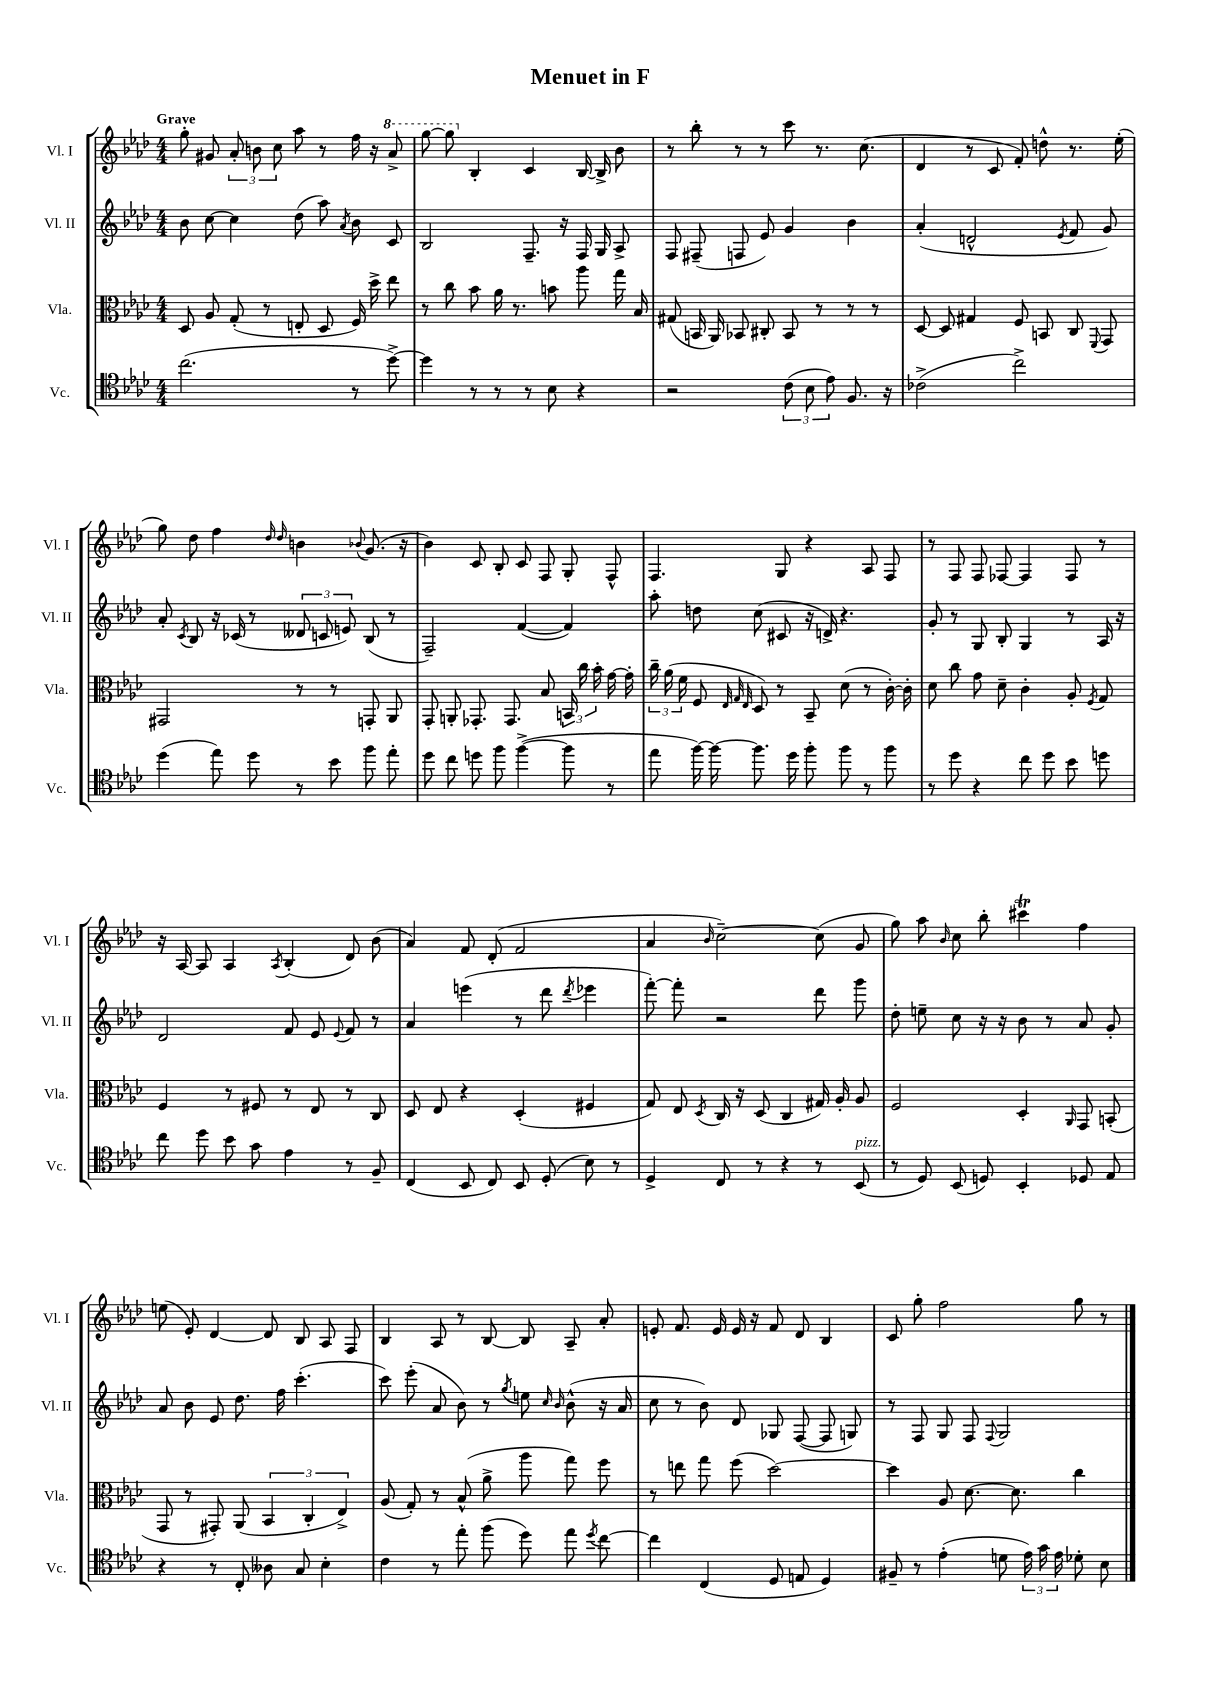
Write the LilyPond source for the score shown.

\header { title = "Menuet in F" }
<<
\new StaffGroup <<
\new Staff = "s0" \with { instrumentName = "Vl. I" shortInstrumentName = "Vl. I" } {
    \clef treble \key aes \major \numericTimeSignature \time 4/4 \tempo "Grave"
    \autoBeamOff g''8-. gis'8 \tuplet 3/2 { aes'8-. b'8 c''8 } aes''8 r8 f''16 r16 \ottava #1 aes''8-> |
    g'''8~ g'''8 \ottava #0 bes4-. c'4 bes16~ bes16-> bes'8 |
    r8 bes''8-. r8 r8 c'''8 r8. c''8.( |
    des'4 r8 c'8 f'8-.) d''8-^ r8. ees''16-.( |
    g''8) des''8 f''4 \grace { des''16 des''16 } b'4 \appoggiatura { bes'8 } g'8.( r16 |
    bes'4) c'8 bes8-. c'8 f8 g8-. f8-^ |
    f4. g8 r4 aes8 f8 |
    r8 f8 f8 fes8~ fes4 fes8 r8 |
    r16 aes16~ aes8 aes4 \acciaccatura { aes8 } bes4-.( des'8) bes'8( |
    aes'4) f'8 des'8-.( f'2 |
    aes'4 \grace { bes'16 } c''2~--) c''8( g'8 |
    g''8) aes''8 \grace { bes'16 } c''8 bes''8-. cis'''4\trill f''4 |
    e''8( ees'8-.) des'4~ des'8 bes8 aes8 f8 |
    bes4 aes8 r8 bes8~ bes8 aes8-- aes'8-. |
    e'8-. f'8. e'16 e'16 r16 f'8 des'8 bes4 |
    c'8 g''8-. f''2 g''8 r8 \bar "|." |
}
\new Staff = "s1" \with { instrumentName = "Vl. II" shortInstrumentName = "Vl. II" } {
    \clef treble \key aes \major \numericTimeSignature \time 4/4
    \autoBeamOff bes'8 c''8~ c''4 des''8( aes''8) \acciaccatura { aes'8 } bes'8 c'8 |
    bes2 f8.-- r16 f16 g16 aes8-> |
    f8 fis8--( f8 ees'8) g'4 bes'4 |
    aes'4-.( d'2-^ \acciaccatura { ees'8 } f'8 g'8) |
    aes'8-. \acciaccatura { c'8 } bes8 r16 ces'16( r8 \tuplet 3/2 { deses'8 c'8 e'8) } bes8( r8 |
    f2--) f'4~( f'4) |
    aes''8-. d''8 c''8( cis'8 r16 d'16->) r4. |
    g'8-. r8 g8 bes8-. g4 r8 aes16 r16 |
    des'2 f'8 ees'8 \appoggiatura { ees'8 } f'8 r8 |
    aes'4 e'''4( r8 des'''8 \acciaccatura { des'''8 } ees'''4 |
    f'''8~-.) f'''8-. r2 des'''8 g'''8 |
    des''8-. e''8-- c''8 r16 r16 bes'8 r8 aes'8 g'8-. |
    aes'8 bes'8 ees'8 des''8. f''16 c'''4.-.( |
    c'''8) ees'''8-.( aes'8 bes'8) r8 \acciaccatura { g''8 } e''8 \grace { c''16 bes'16 } bes'8-^( r16 aes'16 |
    c''8 r8 bes'8) des'8 ges8 f8~( f8 g8) |
    r8 f8 g8 f8 \appoggiatura { f8 } g2 \bar "|." |
}
\new Staff = "s2" \with { instrumentName = "Vla." shortInstrumentName = "Vla." } {
    \clef alto \key aes \major \numericTimeSignature \time 4/4
    \autoBeamOff des8 aes8 g8-.( r8 e8-. des8 f16) des''16-> ees''8 |
    r8 c''8 bes'8 aes'16 r8. b'8 aes''8 g''16 bes16 |
    gis8( b,16 aes,16) bes,8 cis8-. bes,8 r8 r8 r8 |
    des8~ des8 gis4 f8 b,8 c8 \appoggiatura { f,8 } g,8 |
    gis,2 r8 r8 g,8-. aes,8 |
    g,8-. a,8-. ges,8.-. ges,8. bes8 \tuplet 3/2 { b,16 c''16 bes'16-. } g'16~ g'16-. |
    \tuplet 3/2 { c''16-- aes'16( f'16 } f8 \grace { ees32 g32 ees32 } des8) r8 bes,8-- des'8( r8 c'16~-.) c'16-. |
    des'8 c''8 g'8 des'8-- c'4-. aes8-. \acciaccatura { f8 } g8 |
    f4 r8 fis8 r8 ees8 r8 c8 |
    des8 ees8 r4 des4-.( fis4 |
    g8) ees8 \acciaccatura { des8 } c16 r16 des8( c4 gis16) aes16-. aes8 |
    f2 des4-. \grace { aes,16 } g,8 b,8-.( |
    g,8 r8 gis,8-.) aes,8( \tuplet 3/2 { bes,4 c4-. ees4->) } |
    aes8( g8-.) r8 bes8-^( aes'8-> aes''8 g''8) f''8 |
    r8 e''8 g''8 f''8( des''2~) |
    des''4 aes8 des'8.~ des'8. c''4 \bar "|." |
}
\new Staff = "s3" \with { instrumentName = "Vc." shortInstrumentName = "Vc." } {
    \clef tenor \key aes \major \numericTimeSignature \time 4/4
    \autoBeamOff c''2.( r8 des''8~->) |
    des''4 r8 r8 r8 bes8 r4 |
    r2 \tuplet 3/2 { c'8( bes8 ees'8) } f8. r16 |
    ces'2->( c''2->) |
    des''4( ees''8) des''8 r8 bes'8 f''8 ees''8-. |
    des''8 c''8 d''8 f''8 f''4~->( f''8 r8 |
    ees''8 f''16~) f''16~ f''8. des''16 f''8-. f''8 r8 f''8 |
    r8 des''8 r4 c''8 des''8 bes'8 d''8 |
    c''8 des''8 bes'8 g'8 ees'4 r8 f8-- |
    c4( bes,8 c8) bes,8 des8-.( bes8) r8 |
    des4-> c8 r8 r4 r8 bes,8^\markup { \italic "pizz." }( |
    r8 des8) bes,8( d8) bes,4-. des8 ees8 |
    r4 r8 c8-. aeses8 g8 bes4-. |
    c'4 r8 ees''8-. f''8( des''8) ees''8 \acciaccatura { des''8 } c''8~ |
    c''4 c4( des8 e8 des4) |
    fis8-- r8 ees'4-.( d'8 \tuplet 3/2 { ees'16) g'16 ees'16 } des'8-. bes8 \bar "|." |
}
>>
>>
\layout { \context { \Score \remove "Bar_number_engraver" } }
